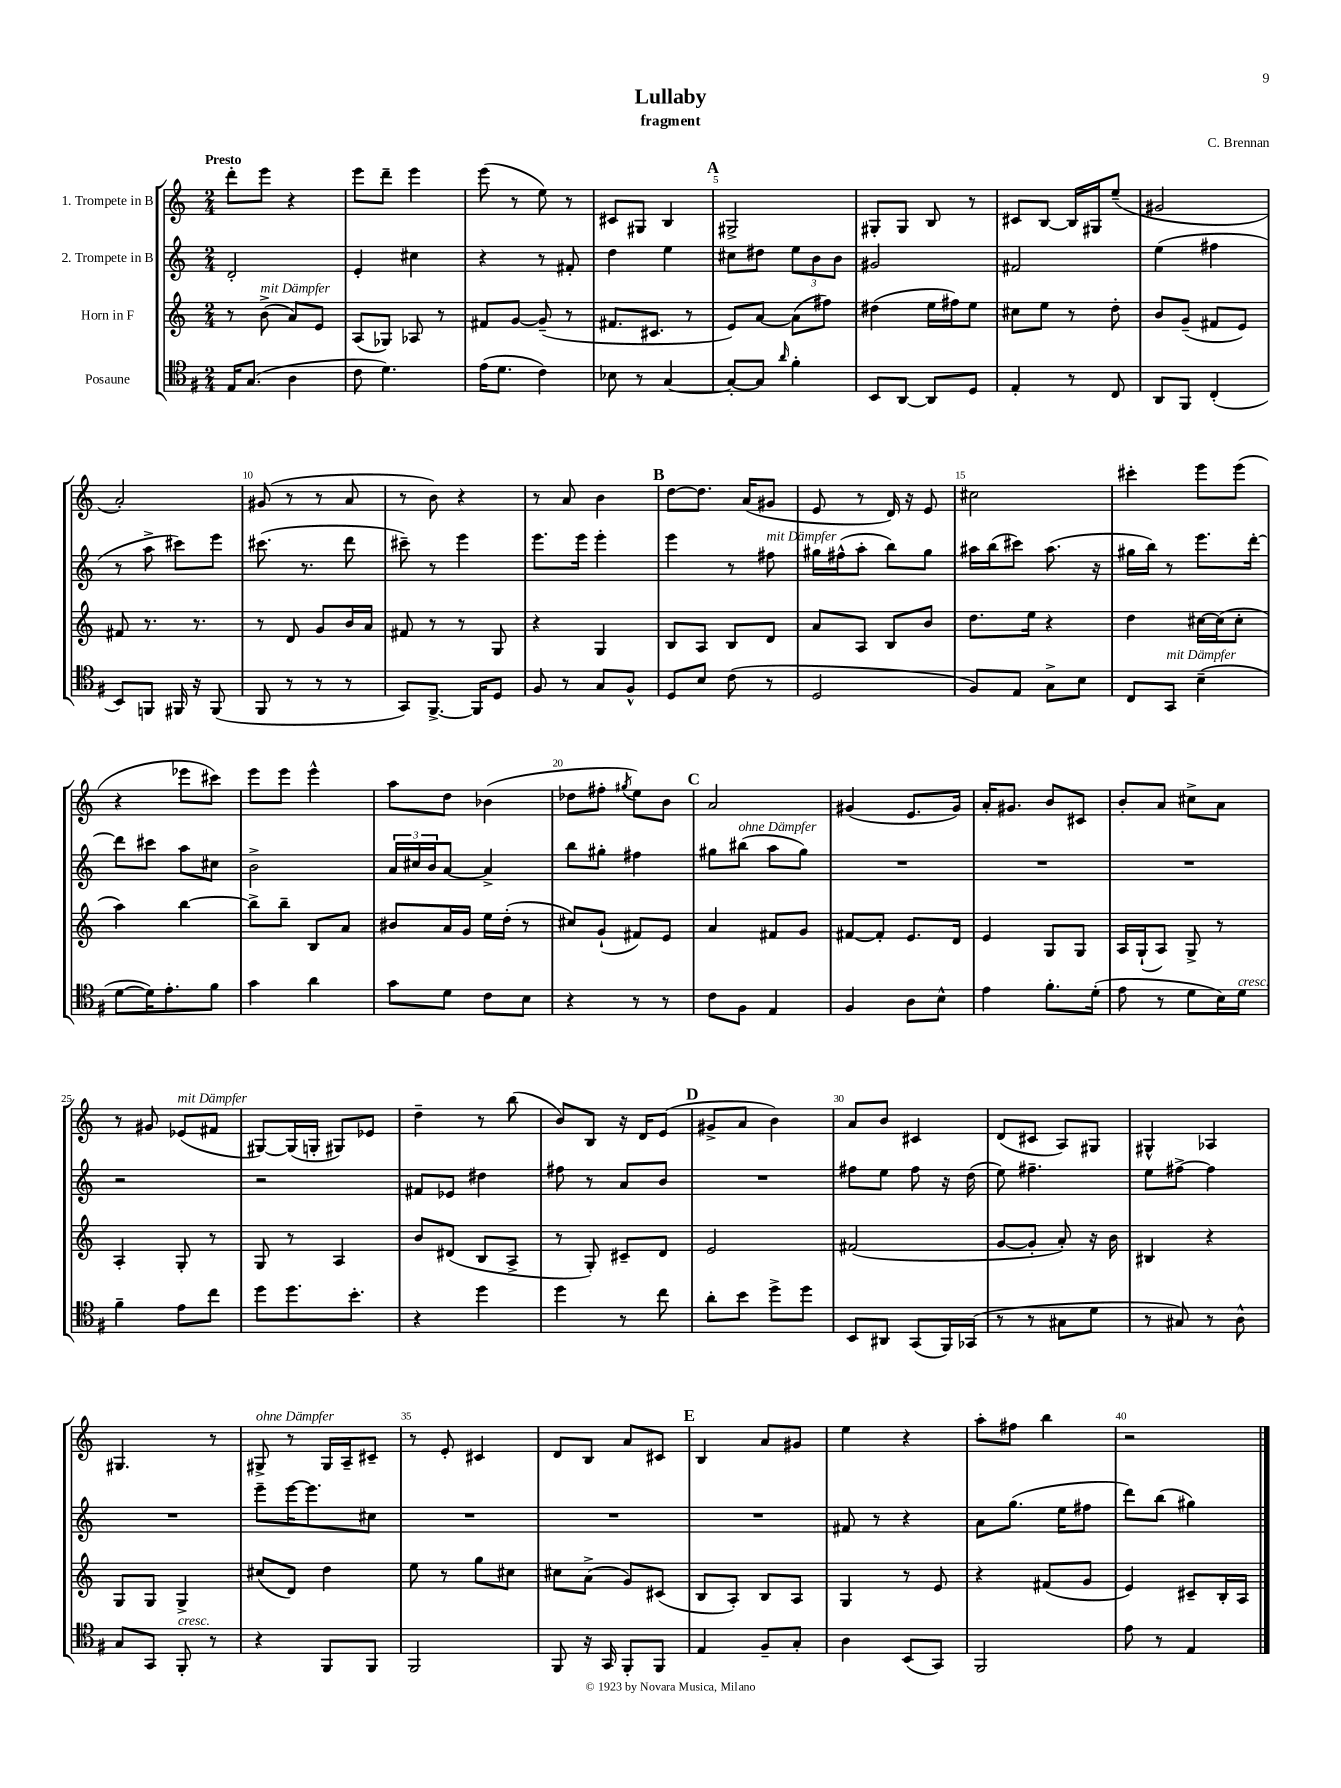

**kern	**kern	**kern	**kern
*staff4	*staff3	*staff2	*staff1
*clefC4	*clefG2	*clefG2	*clefG2
*k[f#]	*k[]	*k[]	*k[]
*M2/4	*M2/4	*M2/4	*M2/4
16E/LK	8r	2d'/	8ddd'\L
(8.G/J	.	.	.
.	(8b^\	.	8eee\J
4A\	8a/L)	.	4r
.	8e/J	.	.
=	=	=	=
8c\	(8A/L	4e'/	8eee\L
4.d\)	8G-/J)	.	8ddd~\J
.	8A-/	4cc#\	4eee\
.	8r	.	.
=	=	=	=
(16e\LK	8f#/L	4r	(8eee\
8.d\J	.	.	.
.	[8g/J	.	8r
4c\)	(8g~/]	8r	8ee\)
.	8r	8f#'/	8r
=	=	=	=
8B-\	8.f#/L	4dd\	8c#/L
8r	.	.	8G#/J
.	8.c#/J	.	.
[4G/	.	4ee\	4B/
.	8r	.	.
=	=	=	=
8G'/_L	8e/L)	8cc#\L	2G#^/
8G/]J	[8a/J	8dd#\J	.
16qqa/	.	.	.
4f#'\	(8a\]L	12ee\L	.
.	.	12b\	.
.	8ff#\J)	.	.
.	.	12b\J	.
=	=	=	=
8BB/L	(4dd#\	2g#/	8G#'/L
[8AA/J	.	.	8G#/J
8AA/]L	16ee\LL	.	8B/
.	16ff#\J)	.	.
8D/J	8ee\J	.	8r
=	=	=	=
4E'/	8cc#\L	2f#/	8c#/L
.	8ee\J	.	[8B/J
8r	8r	.	16B/]LL
.	.	.	16G#/J
8C/	8dd'\	.	(8ee~/J
=	=	=	=
8AA/L	8b/L	(4ee\	2g#/
8FF#/J	(8g~/J	.	.
(4C'/	8f#/L	4ff#\	.
.	8e/J)	.	.
=	=	=	=
8BB/L)	8f#/	8r	2a'/)
8FF/J	8.r	8aa^\	.
16FF#/	.	8ccc#\L)	.
16r	8.r	.	.
(8FF#/	.	8eee\J	.
=	=	=	=
8FF#/	8r	(8.ccc#\	(8g#/
8r	8d/	.	8r
.	.	8.r	.
8r	8g/L	.	8r
8r	16b/L	8ddd\	8a/
.	16a/JJ	.	.
=	=	=	=
8GG/L)	8f#/	8ccc#~\)	8r
[8.FF#^/J	8r	8r	8b\)
.	8r	4eee\	4r
16FF#/]LK	.	.	.
8D/J	8G/	.	.
=	=	=	=
8F#/	4r	8.eee\L	8r
8r	.	.	8a/
.	.	16eee\Jk	.
8G/L	4G/	4eee'\	4b\
8F#^^/J	.	.	.
=	=	=	=
8D/L	8B/L	4eee\	[8dd\L
8B/J	8A/J	.	8.dd\]J
(8c\	8B/L	8r	.
.	.	.	(16a/LK
8r	8d/J	8ff#\	8g#/J
=	=	=	=
2D/	8a/L	16gg#\LL	8e/
.	.	(16ff#^^\J	.
.	8A/J	8aa'\J	8r
.	8B/L	8bb\L)	16d/)
.	.	.	16r
.	8b/J	8gg#\J	8e/
=	=	=	=
8F#/L)	8.dd\L	16aa#\LL	2cc#\
.	.	(16bb\J	.
8E/J	.	8ccc#\J)	.
.	16ee\Jk	.	.
8G^\L	4r	(8.aa#\	.
8B\J	.	.	.
.	.	16r	.
=	=	=	=
8C/L	4dd\	16gg#\LL	4ccc#'\
.	.	16bb\JJ)	.
8GG/J	.	8r	.
(4B~\	[16cc#\LL	8.eee\L	8eee\L
.	(16cc#\]J	.	.
.	8cc#'\J	.	(8eee\J
.	.	[16ddd'\Jk	.
=	=	=	=
[8d\L	4aa\)	8ddd\]L	4r
16d\]K)	.	8ccc#\J	.
8.e'\	.	.	.
.	[4bb\	8aa\L	8eee-\L
8f#\J	.	8cc#\J	8ccc#\J)
=	=	=	=
4g\	8bb^\]L	2b^\	8eee\L
.	8bb~\J	.	8eee\J
4a\	8B/L	.	4eee^^\
.	8a/J	.	.
=	=	=	=
8g\L	8b#/L	24a/LL	8aa\L
.	.	24cc#/	.
.	.	24b/J	.
8d\J	16a/L	[8a/J	8dd\J
.	16g/JJ	.	.
8c\L	16ee\LL	4a^/]	(4b-\
.	(16dd'\JJ	.	.
8B\J	8r	.	.
=	=	=	=
4r	8cc#/L)	8bb\L	8dd-\L
.	(8g`/J	8gg#'\J	8ff#'\J
.	.	.	8qgg#/
8r	8f#/L)	4ff#\	8ee\L)
8r	8e/J	.	8b\J
=	=	=	=
8c\L	4a/	8gg#\L	2a/
8F#\J	.	(8bb#\J	.
4E/	8f#/L	8aa\L	.
.	8g/J	8gg#\J)	.
=	=	=	=
4F#/	[8f#/L	2r	(4g#/
.	8f#'/]J	.	.
8A\L	8.e/L	.	8.e/L
8B^^\J	.	.	.
.	16d/Jk	.	16g#/Jk)
=	=	=	=
4e\	4e/	2r	16a'/LK
.	.	.	8.g#/J
8.f#'\L	8G/L	.	8b/L
.	8G/J	.	8c#/J
(16d'\Jk	.	.	.
=	=	=	=
8e\	16A/LL	2r	8b'/L
.	(16G`/J	.	.
8r	8A/J)	.	8a/J
8d\L	8G^/	.	8cc#^\L
16B\L)	8r	.	8a\J
16d\JJ	.	.	.
=	=	=	=
4f#~\	4A'/	2r	8r
.	.	.	8g#/
8e\L	8G'/	.	(8e-/L
8cc\J	8r	.	8f#/J
=	=	=	=
8dd\L	8G/	2r	[8G#/L)
8.dd\	8r	.	(16G#/]L
.	.	.	16G'/JJ
.	4A/	.	8G#/L)
8.b'\J	.	.	.
.	.	.	8e-/J
=	=	=	=
4r	8b/L	8f#/L	4dd~\
.	(8d#/J	8e-/J	.
4dd\	8B/L	4dd#\	8r
.	8A^/J	.	(8bb\
=	=	=	=
4dd\	8r	8ff#\	8b/L)
.	8G'/)	8r	8B/J
8r	8c#~/L	8a/L	16r
.	.	.	16d/LK
8cc\	8d/J	8b/J	(8e/J
=	=	=	=
8a'\L	2e/	2r	8g#^/L
8b\J	.	.	8a/J
8dd^\L	.	.	4b\)
8dd\J	.	.	.
=	=	=	=
8BB/L	(2f#/	8ff#\L	8a/L
8AA#/J	.	8ee\J	8b/J
(8GG/L	.	8ff#\	4c#/
16FF#/L)	.	16r	.
(16GG-/JJ	.	(16dd\	.
=	=	=	=
8r	[8g/L	8ee\)	(8d/L
8r	8g'/]J	4.ff#~\	8c#/J
8G#\L	8a'/)	.	8A/L)
8d\J	16r	.	8G#/J
.	16b\	.	.
=	=	=	=
8r	4B#/	8ee\L	4G#^^/
8G#/)	.	[8ff#^\J	.
8r	4r	4ff#\]	4A-/
8A^^\	.	.	.
=	=	=	=
8G/L	8G/L	2r	4.G#/
8GG/J	8G/J	.	.
8FF#'/	4G^/	.	.
8r	.	.	8r
=	=	=	=
4r	(8cc#/L	8eee~\L	8G#^/
.	8d/J)	[16eee\K	8r
.	.	8.eee\]	.
8FF#/L	4dd\	.	16G#/LL
.	.	.	16A~/J
8FF#/J	.	8cc#\J	8c#~/J
=	=	=	=
2FF#/	8ee\	2r	8r
.	8r	.	8e'/
.	8gg\L	.	4c#/
.	8cc#\J	.	.
=	=	=	=
8FF#/	8cc#\L	2r	8d/L
16r	(8a^\J	.	8B/J
16GG/	.	.	.
8FF#'/L	8g/L)	.	8a/L
8FF#/J	(8c#/J	.	8c#/J
=	=	=	=
4E/	8B/L	2r	4B/
.	8A'/J)	.	.
8F#~/L	8B/L	.	8a/L
8G'/J	8A/J	.	8g#/J
=	=	=	=
4A\	4G/	8f#/	4ee\
.	.	8r	.
(8BB/L	8r	4r	4r
8GG/J)	8e/	.	.
=	=	=	=
2FF#/	4r	8a\L	8aa'\L
.	.	(8.gg\J	8ff#\J
.	(8f#/L	.	4bb\
.	.	16ee\LK	.
.	8g/J	8ff#\J	.
=	=	=	=
8e\	4e/)	8ddd\L)	2r
8r	.	(8bb\J	.
4E/	8c#~/L	4gg#\)	.
.	16B'/L	.	.
.	16A/JJ	.	.
==	==	==	==
*-	*-	*-	*-
